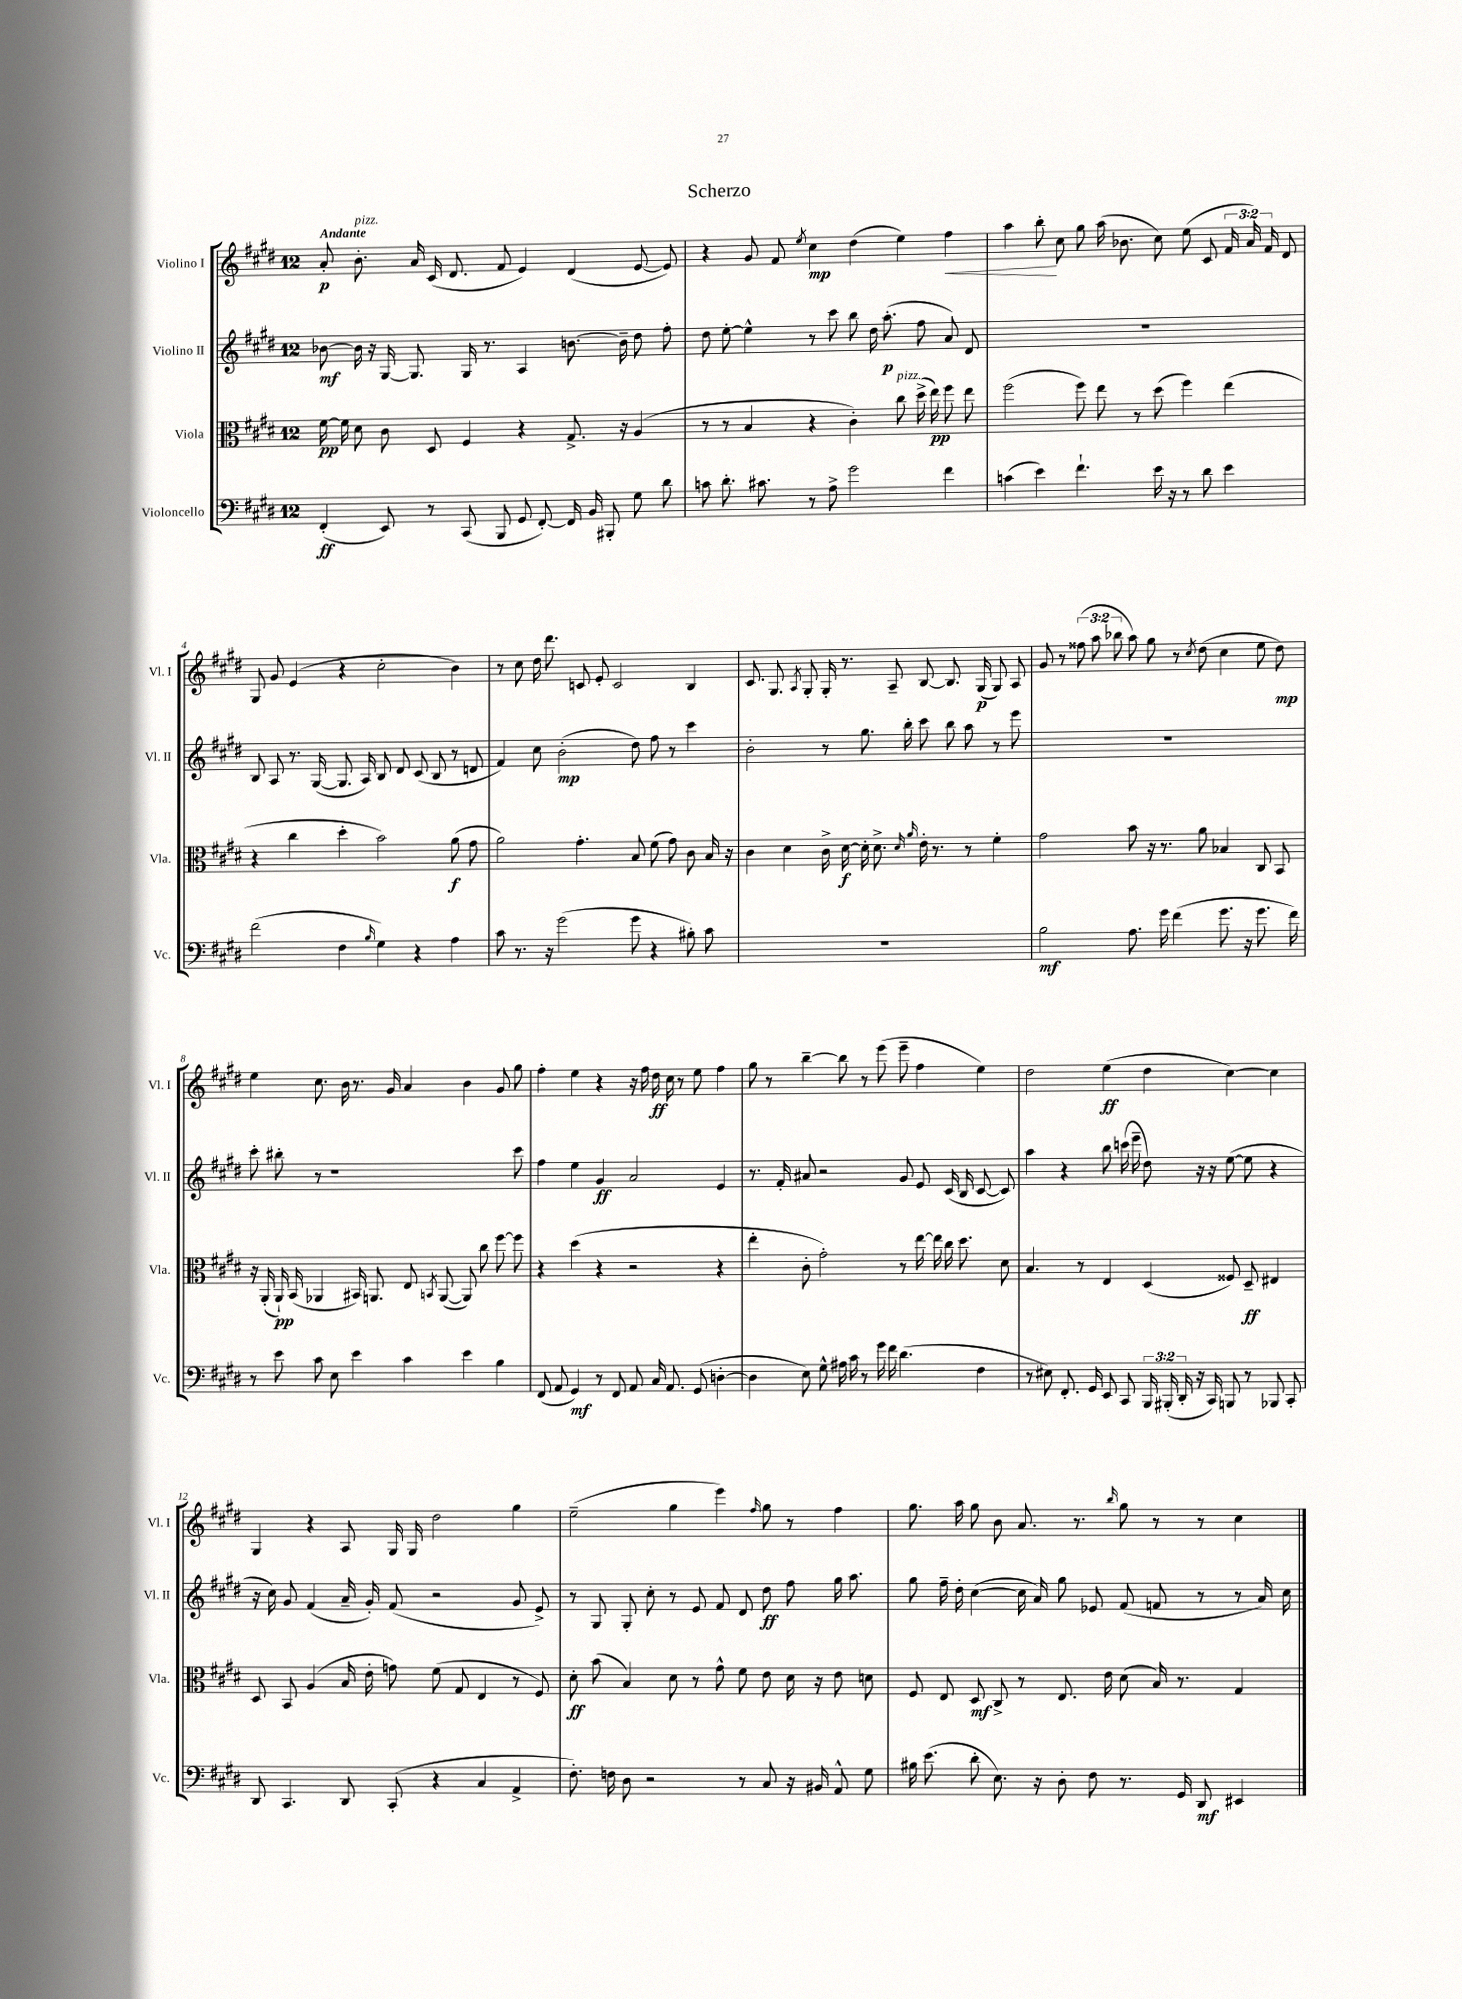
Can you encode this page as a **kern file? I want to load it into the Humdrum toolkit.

**kern	**dynam	**kern	**dynam	**kern	**dynam	**kern	**dynam
*part4	*part4	*part3	*part3	*part2	*part2	*part1	*part1
*staff4	*staff4	*staff3	*staff3	*staff2	*staff2	*staff1	*staff1
*I"Violoncello	*	*I"Viola	*	*I"Violino II	*	*I"Violino I	*
*I'Vc.	*	*I'Vla.	*	*I'Vl. II	*	*I'Vl. I	*
*clefF4	*	*clefC3	*	*clefG2	*	*clefG2	*
*k[f#c#g#d#]	*	*k[f#c#g#d#]	*	*k[f#c#g#d#]	*	*k[f#c#g#d#]	*
*M12/8	*	*M12/8	*	*M12/8	*	*M12/8	*
=1	=1	=1	=1	=1	=1	=1	=1
!	!	!	!	!	!	!LO:TX:a:B:t=Andante	!
(4FF#'/	ff	[16f#\	pp	[8b-X\	mf	8a'/	p
.	.	16f#\]	.	.	.	.	.
!	!	!	!	!	!	!LO:TX:a:i:t=pizz.	!
.	.	8d#\	.	16b-\]	.	8.b'\	.
.	.	.	.	16r	.	.	.
8EE/)	.	8c#\	.	[16G#/	.	.	.
.	.	.	.	8.G#/]	.	16a/	.
8r	.	8D#/	.	.	.	(16c#/	.
.	.	.	.	.	.	8.d#/	.
(8CC#/	.	4F#/	.	16G#/	.	.	.
.	.	.	.	8.r	.	.	.
8BBB/	.	.	.	.	.	8f#/	.
8GG#/	.	4r	.	4A/	.	4e/)	.
[8FF#'/)	.	.	.	.	.	.	.
16FF#/]	.	8.G#^/	.	[8.bn\	.	(4d#/	.
16BB/	.	.	.	.	.	.	.
8BBB#X'/	.	.	.	.	.	.	.
.	.	16r	.	16b~\]	.	.	.
8G#\	.	(4A/	.	8dd#\	.	[8e/	.
8d#\	.	.	.	8ff#'\	.	8e/])	.
=2	=2	=2	=2	=2	=2	=2	=2
8cn\	.	8r	.	8dd#\	.	4r	.
8.d#'\	.	8r	.	[8ee'\	.	.	.
.	.	4B/	.	4ee^^\]	.	8g#/	.
8.c#X\	.	.	.	.	.	.	.
.	.	.	.	.	.	8f#/	.
.	.	.	.	.	.	8qee/	.
8r	.	4r	.	8r	.	4cc#\	mp
8A^\	.	.	.	8ccc#\	.	.	.
2g#\	.	4c#'\)	.	8bb\	.	(4dd#\	.
.	.	.	.	16dd#\	.	.	.
.	.	.	.	(8.aa'\	p	.	.
!	!	!LO:TX:a:i:t=pizz.	!	!	!	!	!
.	.	8cc#\	.	.	.	4ee\)	.
.	.	(16dd#^\	.	8ff#\	.	.	.
.	.	16ee\)	pp	.	.	.	.
!	!	!	!	!	!	!	!LO:HP:b
4f#\	.	8ff#\	.	8a/)	.	4ff#\	<
.	.	8ee\	.	8d#/	.	.	.
=3	=3	=3	=3	=3	=3	=3	=3
(4cn\	.	(2ff#\	.	1.r	.	4aa\	.
4e\)	.	.	.	.	.	8bb'\	.
.	.	.	.	.	.	8cc#\	[
4.f#`\	.	8ff#\)	.	.	.	8gg#\	.
.	.	8ee\	.	.	.	(16aa\	.
.	.	.	.	.	.	8.b-X\	.
.	.	8r	.	.	.	.	.
16e\	.	(8dd#\	.	.	.	8cc#\)	.
16r	.	.	.	.	.	.	.
8r	.	4ff#\)	.	.	.	(8ee\	.
8d#\	.	.	.	.	.	8c#/	.
4e\	.	(4ee\	.	.	.	24f#/	.
.	.	.	.	.	.	24a/)	.
.	.	.	.	.	.	24f#/	.
.	.	.	.	.	.	8d#/	.
!!LO:LB:g=z
=4	=4	=4	=4	=4	=4	=4	=4
(2f#\	.	4r	.	8B/	.	8G#/	.
.	.	.	.	8A/	.	8g#/	.
.	.	4cc#\	.	8.r	.	(4e/	.
.	.	.	.	([16G#/	.	.	.
4F#\	.	4dd#'\	.	8.G#/]	.	4r	.
.	.	.	.	16A/)	.	.	.
16qqB/	.	.	.	.	.	.	.
4G#\)	.	2b\)	.	8B/	.	2cc#'\	.
.	.	.	.	8d#/	.	.	.
4r	.	.	.	(8c#/	.	.	.
.	.	.	.	8B/	.	.	.
4A\	.	(8a\	f	8r	.	4b\)	.
.	.	8g#\	.	8dn/	.	.	.
=5	=5	=5	=5	=5	=5	=5	=5
8c#\	.	2a\)	.	4f#/)	.	8r	.
8.r	.	.	.	.	.	8cc#\	.
.	.	.	.	8cc#\	.	16dd#\	.
16r	.	.	.	.	.	8.ddd#\	.
(2g#\	.	.	.	(2b'\	mp	.	.
.	.	4.g#'\	.	.	.	8cn/	.
.	.	.	.	.	.	8e'/	.
.	.	.	.	.	.	2c/	.
8g#\	.	8B/	.	8dd#\)	.	.	.
4r	.	(8f#\	.	8ff#\	.	.	.
.	.	8g#\)	.	8r	.	.	.
8B#X'\)	.	8c#\	.	4ccc#\	.	4B/	.
8c#\	.	16B/	.	.	.	.	.
.	.	16r	.	.	.	.	.
=6	=6	=6	=6	=6	=6	=6	=6
1.r	.	4c#\	.	2b'\	.	8.c#/	.
.	.	.	.	.	.	8.G#/	.
.	.	4d#\	.	.	.	.	.
.	.	.	.	.	.	8qA/	.
.	.	.	.	.	.	8G#'/	.
.	.	16c#^\	.	8r	.	16G#'/	.
.	.	[16d#\	f	.	.	8.r	.
.	.	16d#'\]	.	8.gg#\	.	.	.
.	.	8.d#^\	.	.	.	.	.
.	.	.	.	.	.	8A~/	.
.	.	.	.	16bb'\	.	.	.
.	.	16qqd#/	.	.	.	.	.
.	.	16qqa/	.	.	.	.	.
.	.	16e'\	.	8ccc#\	.	[8B/	.
.	.	8.r	.	.	.	.	.
.	.	.	.	8bb\	.	8.B/]	.
.	.	8r	.	8aa\	.	.	.
.	.	.	.	.	.	(16G#/	p
.	.	4f#'\	.	8r	.	8G#/)	.
.	.	.	.	8eee\	.	8A/	.
=7	=7	=7	=7	=7	=7	=7	=7
2B\	mf	2g#\	.	1.r	.	8g#/	.
.	.	.	.	.	.	8r	.
.	.	.	.	.	.	(12ff##X\	.
.	.	.	.	.	.	12aa\	.
.	.	.	.	.	.	12bb-X\	.
8.A\	.	8b\	.	.	.	8aa\)	.
.	.	16r	.	.	.	8gg#\	.
16g#\	.	8.r	.	.	.	.	.
(4f#\	.	.	.	.	.	8r	.
.	.	.	.	.	.	8qcc#/	.
.	.	8a\	.	.	.	(8dd#\	.
8.g#\	.	4B-X/	.	.	.	4cc#\	.
16r	.	.	.	.	.	.	.
8.g#\	.	8C#/	.	.	.	8ee\	.
.	.	8BB/	.	.	.	8dd#\)	mp
16f#\)	.	.	.	.	.	.	.
!!LO:LB:g=z
=8	=8	=8	=8	=8	=8	=8	=8
8r	.	16r	.	8ccc#'\	.	4ee\	.
.	.	(16AA'/	.	.	.	.	.
8e\	.	16AA`/)	pp	8bb#X'\	.	.	.
.	.	(16BB/	.	.	.	.	.
8c#\	.	4AA-X/	.	8r	.	8.cc#\	.
8E\	.	.	.	1r	.	.	.
.	.	.	.	.	.	16b\	.
4e\	.	16BB#X/)	.	.	.	8.r	.
.	.	8.AAn/	.	.	.	.	.
.	.	.	.	.	.	16g#/	.
4c#\	.	8E/	.	.	.	4a/	.
.	.	8qBBn/	.	.	.	.	.
.	.	([8AA/	.	.	.	.	.
4e\	.	8AA/])	.	.	.	4b\	.
.	.	8cc#\	.	.	.	.	.
4B\	.	[8ff#\	.	.	.	8g#/	.
.	.	8ff#\]	.	8ccc#\	.	8gg#\	.
=9	=9	=9	=9	=9	=9	=9	=9
(8FF#/	.	4r	.	4ff#\	.	4ff#'\	.
8AA/	.	.	.	.	.	.	.
4GG#/)	mf	(4dd#\	.	4ee\	.	4ee\	.
8r	.	4r	.	4g#/	ff	4r	.
8FF#/	.	.	.	.	.	.	.
8AA/	.	2r	.	2a/	.	16r	.
.	.	.	.	.	.	16ff#\	.
16C#/	.	.	.	.	.	16dd#\	ff
8.AA/	.	.	.	.	.	16cc#\	.
.	.	.	.	.	.	8r	.
(8GG#/	.	.	.	.	.	8ee\	.
[4Dn'\	.	4r	.	4e/	.	4ff#\	.
=10	=10	=10	=10	=10	=10	=10	=10
4D\]	.	4ee'\	.	8.r	.	8gg#\	.
.	.	.	.	.	.	8r	.
.	.	.	.	16f#'/	.	.	.
8E\)	.	8c#'\	.	8a#X/	.	[4bb~\	.
8G#^^\	.	2g#'\)	.	2r	.	.	.
16A#X\	.	.	.	.	.	8bb\]	.
16c#\	.	.	.	.	.	.	.
8r	.	.	.	.	.	8r	.
16g#\	.	.	.	.	.	(8eee\	.
16f#\	.	.	.	.	.	.	.
(4.d#\	.	8r	.	8g#/	.	8eee~\	.
.	.	[16ee\	.	8e/	.	4ff#\	.
.	.	16ee\]	.	.	.	.	.
.	.	16cc#\	.	(16c#/	.	.	.
.	.	8.dd#\	.	16B/	.	.	.
4F#\	.	.	.	[8c#/	.	4ee\)	.
.	.	8d#\	.	8c#/])	.	.	.
=11	=11	=11	=11	=11	=11	=11	=11
8r	.	4.B/	.	4aa\	.	2dd#\	.
8E#X\)	.	.	.	.	.	.	.
8.FF#'/	.	.	.	4r	.	.	.
.	.	8r	.	.	.	.	.
16GG#/	.	.	.	.	.	.	.
8EE/	.	4E/	.	8bb\	.	(4ee\	ff
8CC#/	.	.	.	(16cccn\	.	.	.
.	.	.	.	16eee~\	.	.	.
24BBB/	.	(4D#/	.	8dd#\)	.	4dd#\	.
(24BBB#X'/	.	.	.	.	.	.	.
24DD#'/	.	.	.	.	.	.	.
16r	.	.	.	16r	.	.	.
16CC#/)	.	.	.	16r	.	.	.
8BBBn/	.	8F##X/)	.	([8ee\	.	[4cc#\)	.
8r	.	8D#~/	ff	8ee\]	.	.	.
8BBB-X/	.	4E#X/	.	4r	.	4cc#\]	.
8CC#'/	.	.	.	.	.	.	.
!!LO:LB:g=z
=12	=12	=12	=12	=12	=12	=12	=12
8DD#/	.	8D#/	.	16r	.	4G#/	.
.	.	.	.	16cc#\)	.	.	.
4.CC#/	.	8BB/	.	8g#/	.	.	.
.	.	(4A/	.	(4f#/	.	4r	.
8DD#/	.	16B/	.	16a~/	.	8A/	.
.	.	16e'\	.	16g#'/)	.	.	.
(8CC#'/	.	8gn\)	.	(8f#/	.	16G#/	.
.	.	.	.	.	.	16G#/	.
4r	.	(8f#\	.	2r	.	2dd#\	.
.	.	8G#/	.	.	.	.	.
4C#/	.	4E/	.	.	.	.	.
4AA^/	.	8r	.	8g#/	.	4gg#\	.
.	.	8F#/)	.	8e^/)	.	.	.
=13	=13	=13	=13	=13	=13	=13	=13
8.F#'\)	.	8d#'\	ff	8r	.	(2ee~\	.
.	.	(8b\	.	8G#/	.	.	.
16Fn\	.	.	.	.	.	.	.
8D#\	.	4B/)	.	8G#'/	.	.	.
2r	.	.	.	8cc#'\	.	.	.
.	.	8d#\	.	8r	.	4gg#\	.
.	.	8r	.	8e/	.	.	.
.	.	8g#^^\	.	8f#/	.	4eee\)	.
8r	.	8f#\	.	8d#/	.	.	.
.	.	.	.	.	.	16qqff#/	.
8C#/	.	8e\	.	8dd#\	ff	8gg#\	.
16r	.	16d#\	.	8ff#\	.	8r	.
16BB#X/	.	16r	.	.	.	.	.
8AA^^/	.	8e\	.	16gg#\	.	4ff#\	.
.	.	.	.	8.aa\	.	.	.
8G#\	.	8dn\	.	.	.	.	.
=14	=14	=14	=14	=14	=14	=14	=14
16B#X\	.	8F#/	.	8gg#\	.	8.gg#\	.
(8.e\	.	.	.	.	.	.	.
.	.	8E/	.	16ff#~\	.	.	.
.	.	.	.	16dd#'\	.	16aa\	.
8d#'\	.	8D#/	mf	([4cc#\	.	8gg#\	.
8.E\)	.	8C#^/	.	.	.	8b\	.
.	.	8r	.	16cc#\]	.	8.a/	.
16r	.	.	.	16a/)	.	.	.
8D#'\	.	8.E/	.	8gg#\	.	.	.
.	.	.	.	.	.	8.r	.
8F#\	.	.	.	8e-X/	.	.	.
.	.	16e\	.	.	.	.	.
.	.	.	.	.	.	16qqbb/	.
8.r	.	(8d#\	.	(8f#/	.	8gg#\	.
.	.	16B/)	.	8fn/	.	8r	.
16GG#/	.	8.r	.	.	.	.	.
8DD#/	mf	.	.	8r	.	8r	.
4EE#X/	.	4G#/	.	8r	.	4cc#\	.
.	.	.	.	16a/)	.	.	.
.	.	.	.	16cc#\	.	.	.
==	==	==	==	==	==	==	==
*-	*-	*-	*-	*-	*-	*-	*-
